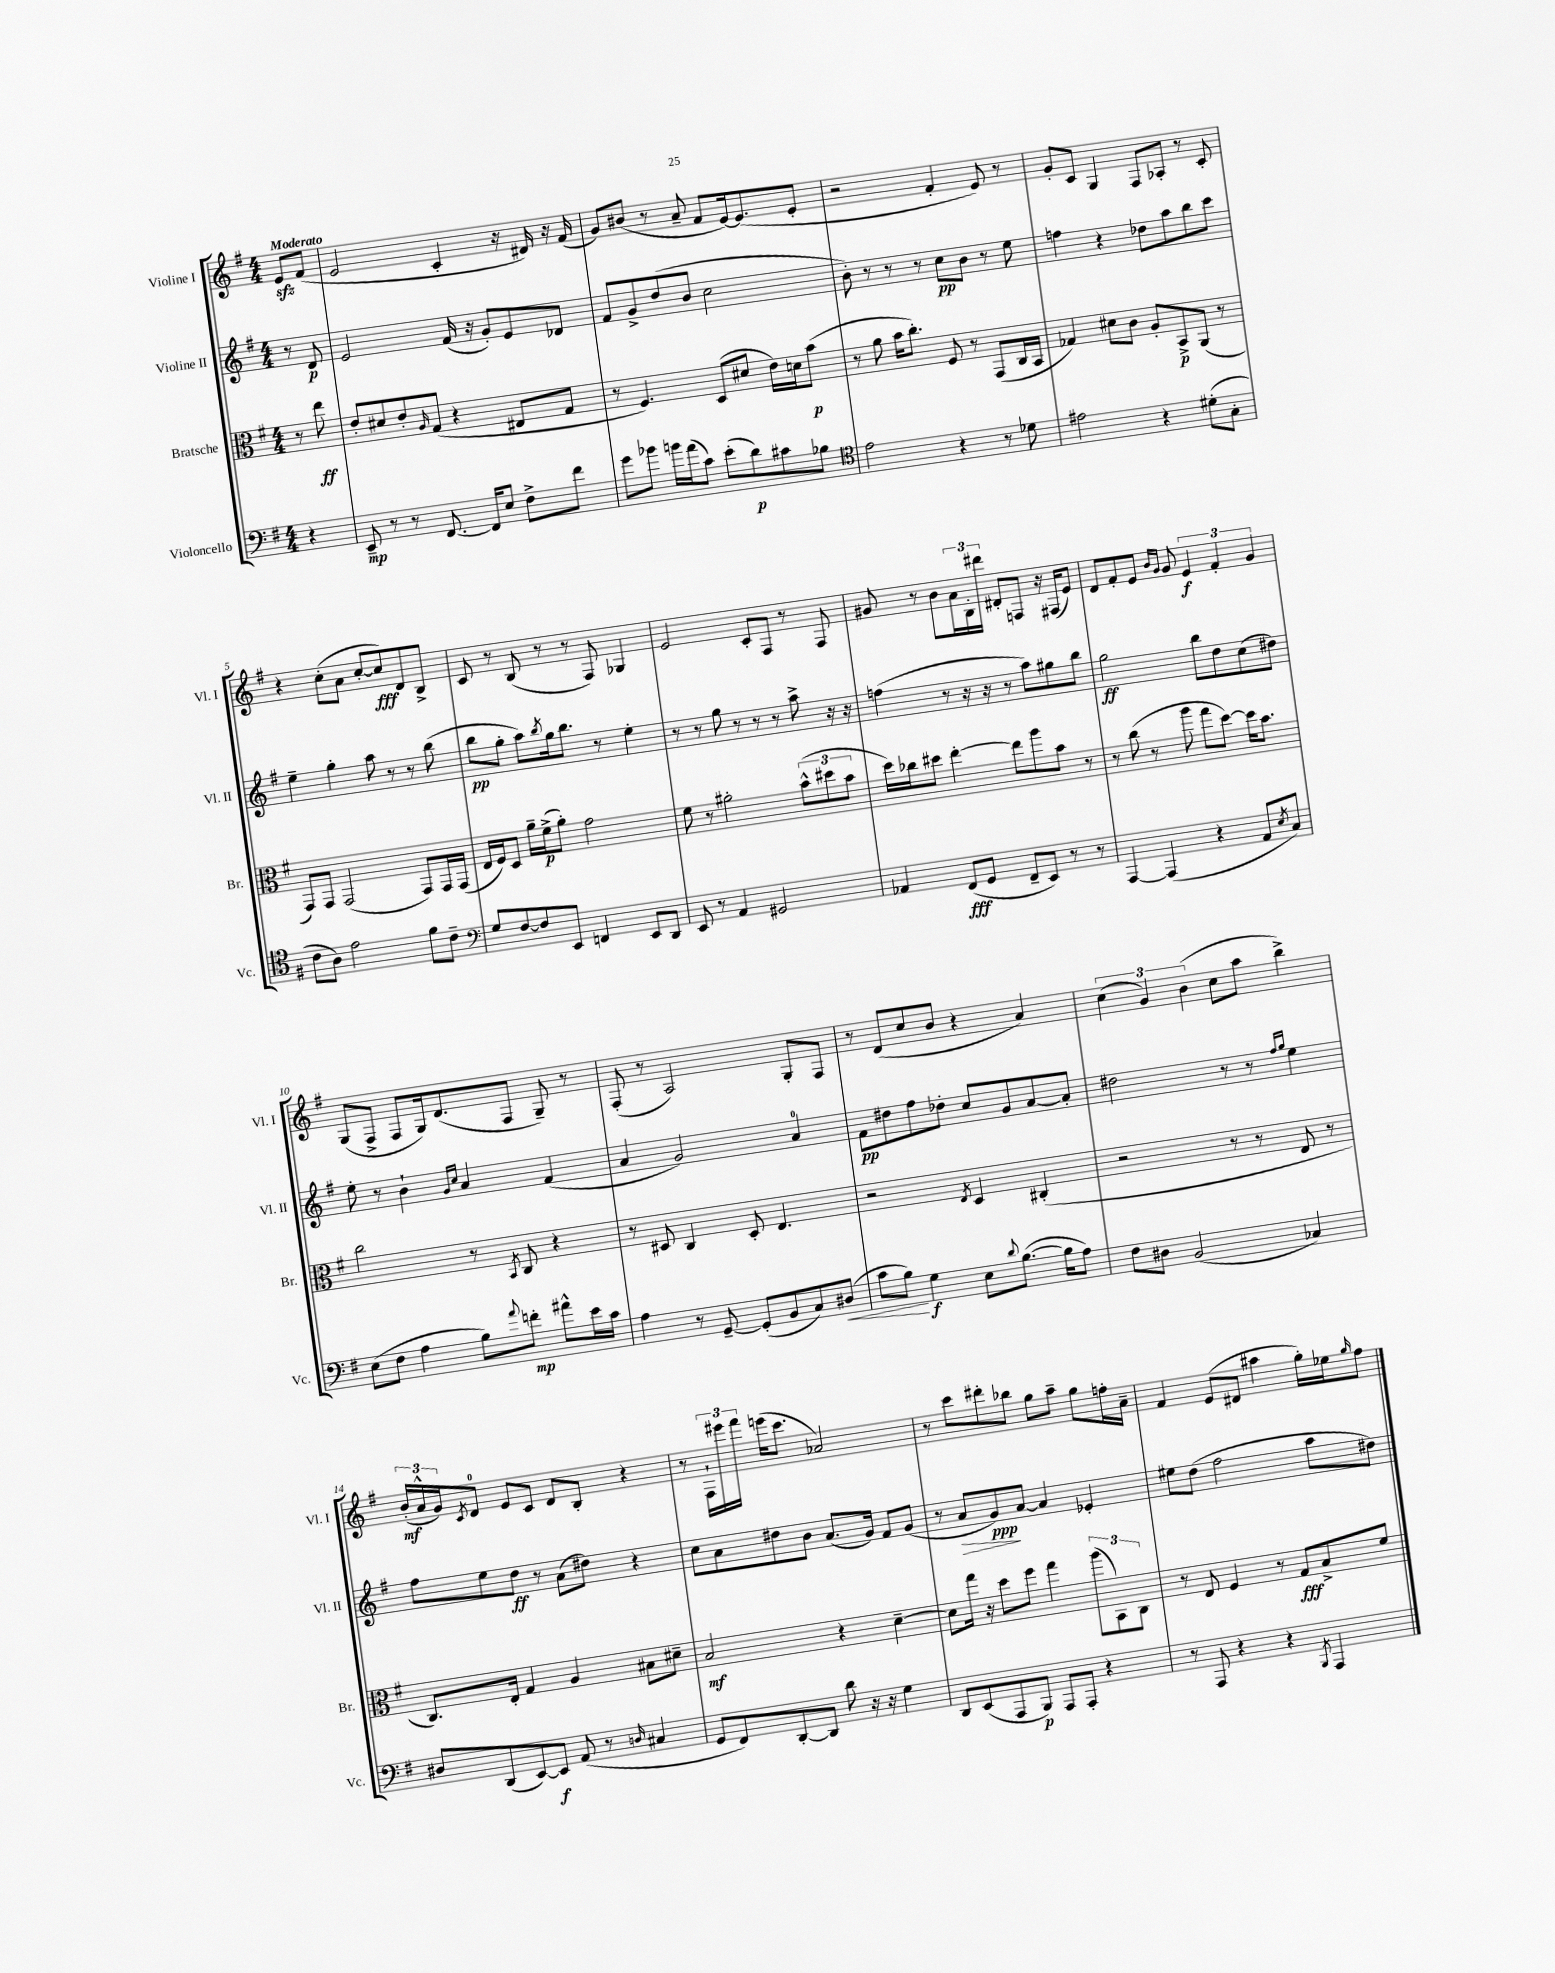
<<
\new StaffGroup <<
\new Staff = "s0" \with { instrumentName = "Violine I" shortInstrumentName = "Vl. I" } {
    \clef treble \key g \major \numericTimeSignature \time 4/4 \partial 4 \tempo "Moderato"
    e'8\sfz fis'8( |
    e'2 c'4-. r16 dis'16) r16 fis'16( |
    g'8) bis'8( r8 a'8-- fis'8 e'16~) e'8.( e'8-. |
    r2 fis'4-. e'8) r8 |
    g'8-. c'8 g4 fis8 aes8-. r8 c'8-. |
    r4 c''8-.( a'8 c''8~-. c''8\fff) d'8 b8-> |
    c'8 r8 b8( r8 r8 fis8) ges4 |
    e'2 c'8-. fis8 r8 fis8 |
    gis'8 r8 b'8 \tuplet 3/2 { a'16 b16-. dis'''16 } dis'8-. f8 r16 fis16( e'8) |
    d'8 fis'8-. e'8 \grace { b'16 g'16 } g'8 \tuplet 3/2 { e'4\f fis'4-. g'4 } |
    g8( fis8-> fis8 g16) d'8.( fis8 g8--) r8 |
    fis8-.( r8 a2) g8-. fis8 |
    r8 d'8( c''8 b'8 r4 a'4) |
    \tuplet 3/2 { c''4( g'4) b'4( } c''8 a''8 b''4->) |
    \tuplet 3/2 { b'16-.\mf( a'16-^ g'16) } \acciaccatura { c'8 } d'8-0 e'8 c'8 d'8 b8-. r4 |
    r8 \tuplet 3/2 { fis16-! eis'''16 fis'''16 } e'''16( c'''8. aes'2) |
    r8 c'''8 dis'''8-. bes''8 g''8 a''8-- g''8 f''16-. a'16-- |
    fis'4 e'8( dis'8 ais''4 g''16-.) ees''16 \grace { g''16 } fis''8 \bar "|." |
}
\new Staff = "s1" \with { instrumentName = "Violine II" shortInstrumentName = "Vl. II" } {
    \clef treble \key g \major \numericTimeSignature \time 4/4 \partial 4
    r8 d'8\p |
    e'2 fis'16( r16 g'8-.) e'8 des'8 |
    fis'8 g'8-> d''8( b'8 c''2 |
    b'8-.) r8 r8 r8 c''8\pp b'8 r8 e''8 |
    f''4 r4 des''8 a''8 b''8 c'''8 |
    e''4-- g''4-. a''8 r8 r8 b''8( |
    b''8\pp g''8-. a''8) \acciaccatura { b''8 } g''16 b''8. r8 e''4-. |
    r8 r8 g''8 r8 r8 r8 a''8-> r16 r16 |
    f''4( r8 r16 r16 r8 a''8) gis''8 b''8 |
    g''2\ff b''8 d''8 c''8( dis''8) |
    e''8-. r8 b'4-! \grace { g'16 c''16 } a'4 fis'4( |
    a'4 g'2) a'4-0 |
    fis'8\pp dis''8 fis''8 des''8-. c''8 g'8 a'8~ a'8-. |
    dis''2 r8 r8 \grace { fis''16 g''16 } e''4 |
    fis''8 e''8 d''8\ff r8 a'8( dis''8) r4 |
    c''8 a'8 dis''8 b'8 a'8.( g'16) fis'8 g'8( |
    r8 a'8\> g'8\ppp\!) a'8~ a'4 ees'4-. |
    eis''8 d''8( fis''2 a''8 dis''8) \bar "|." |
}
\new Staff = "s2" \with { instrumentName = "Bratsche" shortInstrumentName = "Br." } {
    \clef alto \key g \major \numericTimeSignature \time 4/4 \partial 4
    r8 e''8\ff |
    e'8-. dis'8 e'8-. \grace { a16 } g8( r4 eis8 g8 |
    r8 fis4.) d8( dis'8 e'16) d'16 b'8\p( |
    r8 a'8 b'16 c''8.-.) fis8 r8 g,8( c16 b,16 |
    ges4) dis'8 c'8 a8-. b,8->\p a,8( r8 |
    g,8) g,8 g,2( g,8) g,16 g,16( |
    e16 fis16) d8 a'16-- fis'16->\p( a'8-.) g'2 |
    fis'8 r8 ais'2-. \tuplet 3/2 { b'8-^( dis''8 b'8 } |
    d''16) ces''16 dis''8 e''4~-. e''8 a''8 b'8 r8 |
    r8 c''8( r8 a''8 g''8 d''8~) d''16 b'8. |
    c''2 r8 \acciaccatura { b,8 } c8 r4 |
    r8 dis8 c4 dis8-. e4. |
    r2 \acciaccatura { e8 } d4 cis4-.( |
    r2 r8 r8 e8 r8 |
    c8.) e16-. g4 a4 bis8 dis'8-- |
    b2\mf r4 d'4~-- |
    d'8 g''16 r16 d''8 fis''8 g''4 \tuplet 3/2 { a''8( b,8) c8 } |
    r8 e8 fis4 r8 g8\fff b8-> fis'8 \bar "|." |
}
\new Staff = "s3" \with { instrumentName = "Violoncello" shortInstrumentName = "Vc." } {
    \clef bass \key g \major \numericTimeSignature \time 4/4 \partial 4
    r4 |
    e,8--\mp r8 r8 fis,8.~ fis,16 e8 fis8-> fis'8 |
    g'8 bes'8 b'16 a'16( c'8) e'8-.( d'8\p) cis'8 bes8 |
    \clef tenor e'2 r4 r8 des'8 |
    eis'2 r4 dis'8-.( g8-. |
    c'8 a8) e'2 fis'8 c'8-- |
    \clef bass g8 fis8~ fis8 e,8 f,4 e,8 d,8 |
    e,8 r8 a,4 gis,2 |
    aes,4 fis,8\fff( g,8 fis,8-- e,8) r8 r8 |
    a,,4~ a,,4( r4 a,8 \acciaccatura { e8 } c8) |
    e8( fis8 a4 b8) \appoggiatura { a'8 } f'8-.\mp ais'8-^ e'16 c'16 |
    a4 r8 g,8~-- g,8-.( b,8 c8) dis8\<( |
    c'8 b8\!) g4\f e8 \appoggiatura { d'8 } b8.~( b16 a8) |
    fis8 dis8 b,2( ces4) |
    dis8 d,8( e,8~) e,8\f a,8( r8 \grace { d16 } cis4 |
    g,8 fis,8) d,8~-. d,8 d'8 r16 r16 g4 |
    d,8 e,8( a,,8 b,,8\p) a,,8 a,,8-. r4 |
    r8 a,,8 r4 r4 \acciaccatura { b,,8 } a,,4 \bar "|." |
}
>>
>>
